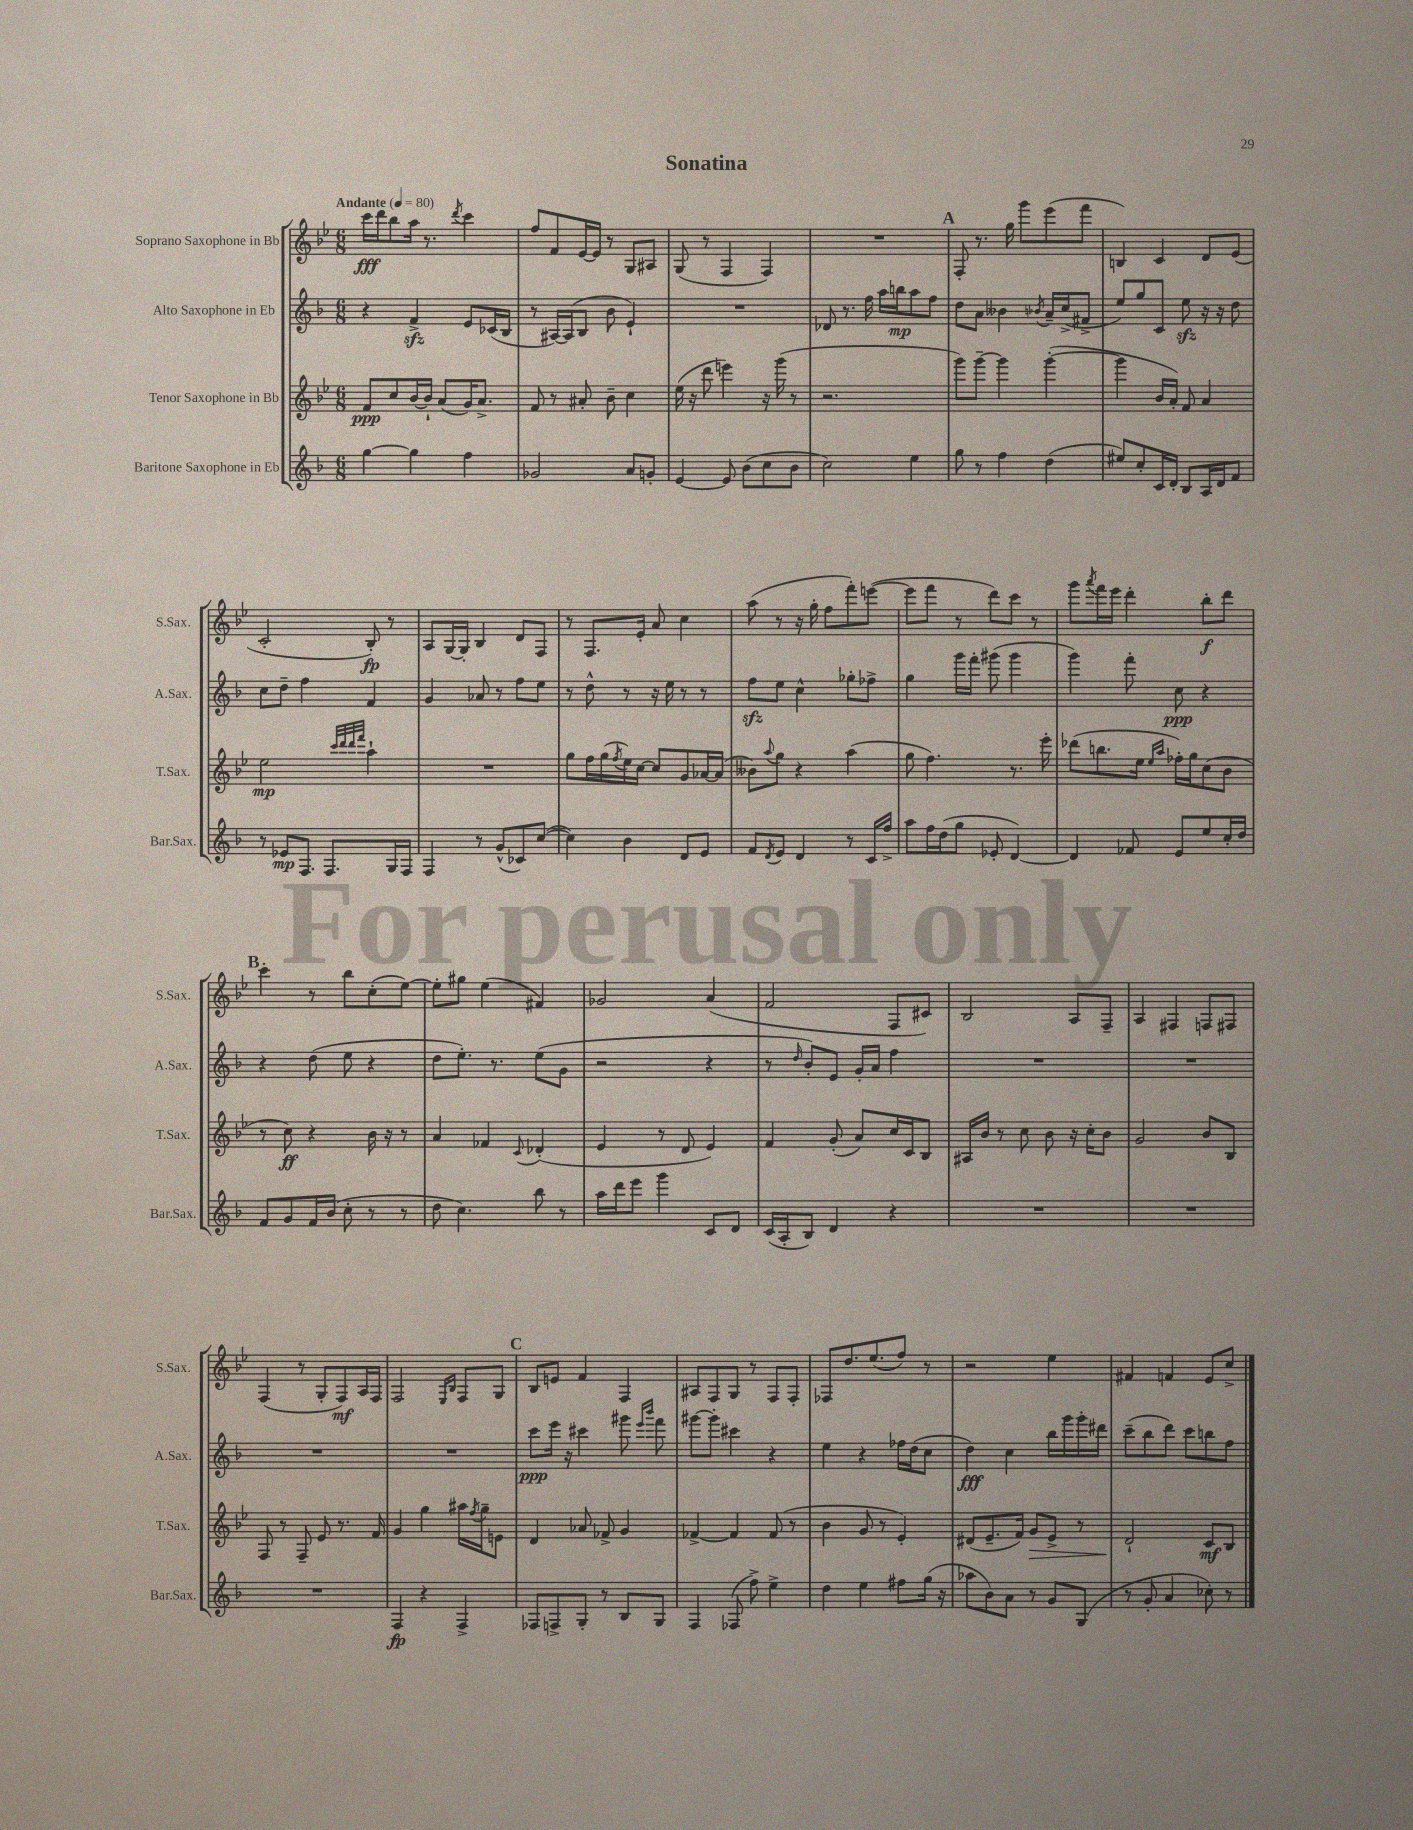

**kern	**kern	**kern	**kern
*staff4	*staff3	*staff2	*staff1
*clefG2	*clefG2	*clefG2	*clefG2
*k[b-]	*k[b-e-]	*k[b-]	*k[b-e-]
*M6/8	*M6/8	*M6/8	*M6/8
*MM80	*MM80	*MM80	*MM80
[4gg\	8f/L	4r	16ccc\LL
.	.	.	16ddd\J
.	8cc/	.	8bb-\
4gg\]	[16b-/L	4f^/	16aa\Jk
.	16b-`/]JJ	.	8.r
.	(8a/L	.	.
.	.	.	8qddd/
4ff\	16g/K)	8e/L	4ccc\
.	8.a^/J	.	.
.	.	(16c-/L	.
.	.	16B-/JJ	.
=	=	=	=
2g-/	8f/	8r	8ff/L
.	8r	[16A#/LL)	8f/
.	.	(16A#/]J	.
.	8a#'/	8B-/J	[16e-/L
.	.	.	16e-/]JJ
.	8b-~\	8b-\	8r
8a/L	4cc\	4e`/)	8G/L
8g'/J	.	.	8A#/J
=	=	=	=
[4e/	(16ee-\	2.r	(8G/
.	16r	.	.
.	8ddd\	.	8r
8e/]	4eee\)	.	4F/
(8b-\L	.	.	.
8cc\	16r	.	4F/)
.	(16ggg\	.	.
8b-\J	8r	.	.
=	=	=	=
2cc\)	2.r	8d-/	2.r
.	.	8.r	.
.	.	16ff\	.
.	.	16aa\LL	.
.	.	16bb\J	.
4ee\	.	8aa\	.
.	.	8ff\J	.
=	=	=	=
8gg\	8ggg\L)	8dd\L	8F'/
8r	[8ggg~\J	8a\J	8.r
4ff\	4ggg\]	4b--\	.
.	.	.	16gg\
.	.	.	8ggg\L
.	.	8qb-/	.
(4dd\	([4ggg'\	16a~/LL	(8eee-\
.	.	(16cc^/J	.
.	.	8f#^/J	8fff\J
=	=	=	=
8ee#/L)	4ggg\]	8ee/L)	4B/)
8cc'/	.	8gg/	.
16c/L	16b-/LL	8c/J	4c/
16d'/JJ	16a'/JJ)	.	.
8B-/L	8f/	8ee\	.
16A/L	4a/	16r	8d/L
16d/J	.	16r	.
8f/J	.	8dd\	(8e-/J
=	=	=	=
8r	2ee-\	8cc\L	2c'/
8e-/L	.	8dd~\J	.
8.F/J	.	4ff\	.
8.F/L	.	.	.
.	32qqccc/LLL	.	.
.	32qqddd/	.	.
.	32qqddd/	.	.
.	32qqfff/JJJ	.	.
.	4aa`\	4f/	8B-'/)
16G/L	.	.	8r
16F/JJ	.	.	.
=	=	=	=
4F/	2.r	4g/	8A/L
.	.	.	[16G/L
.	.	.	16G'/]JJ
8r	.	8a-/	4B-/
(8g^^/L	.	8r	.
8c-/)	.	8ff\L	8d/L
([8cc/J	.	8ee\J	8F/J
=	=	=	=
4cc\])	8gg\L	8r	8r
.	16ff\L	8dd^^\	8.F/L
.	(16gg\	.	.
.	8qff/	.	.
4b-\	16ee-\)	8r	.
.	[16cc\JJ	.	16e-'/Jk
.	8cc/]L	16r	8a/
.	.	16ee\	.
8d/L	8g/	8r	4cc\
8e/J	[16a-/L	8r	.
.	(16a-/]JJ	.	.
=	=	=	=
8f/L	8b--\L)	8ff\L	(8aa\
8qd/	8qqaa/	.	.
8e/J	8gg\J	8ee\J	8r
4d/	4r	4cc^^\	16r
.	.	.	16gg'\
.	.	.	8ff\L
8r	(4aa\	8gg-'\L	8fff'\)
16c/LL	.	8ff-^\J	([8eee\J
16ff^/JJ	.	.	.
=	=	=	=
8aa\L	8gg\	4gg\	8eee\]L
16ff\L	4.ff\)	.	8fff\J
(16dd\J	.	.	.
8gg\J	.	16ggg\LL	8r
.	.	16fff'\JJ	.
8e-'/	.	(8ggg#\	8ddd\L)
[4d/)	8.r	4ggg#\	8ccc\J
.	.	.	8r
.	16eee-'\	.	.
=	=	=	=
4d/]	(8ddd-\L	4ggg\)	8ggg\L
.	.	.	8qaaa/
.	8.bb\	.	16fff\L
.	.	.	16eee-\JJ
8f-/	.	8fff'\	4ddd'\
.	16ee-\Jk	.	.
.	16qqee-/LL	.	.
.	16qqaa/JJ	.	.
8e/L	16ff-'\LL)	8cc\	.
.	16gg\J	.	.
8ee/	(8cc\	4r	8bb-'\L
16cc'/L	8b-\J	.	8ddd\J
16dd/JJ	.	.	.
=	=	=	=
8f/L	8r	4r	4ccc'\
8g/	8cc\)	.	.
16f/L	4r	(8dd\	8r
(16b-/JJ	.	.	.
8cc'\	.	8ee\	8bb-\L
8r	16b-\	4r	(8cc'\
.	16r	.	.
8r	8r	.	[8ee-\J)
=	=	=	=
8dd\	4a/	8dd\L	8ee-'\]L
4.cc\)	.	8.ee'\J)	8gg#\J
.	4f-/	.	(4ee-\
.	.	8.r	.
.	8qqc/	.	.
8bb-\	(4d-'/	(8ee\L	4f#/)
8r	.	8g\J	.
=	=	=	=
16aa\LL	4e-/	2r	2g-/
16ddd\J	.	.	.
8eee\J	.	.	.
4ggg\	8r	.	.
.	8d/	.	.
8c/L	4e-/)	4r	(4a/
8d/J	.	.	.
=	=	=	=
(16c/LL	4f/	8r	2f/
16A'/J	.	.	.
.	.	16qqdd/	.
8B-/J)	.	8b-'/L)	.
4d/	(8g'/	8e/J	.
.	8a/L)	16g'/LL	.
.	.	16a/JJ	.
4r	16cc/L	4ff\	8F/L
.	16c/J	.	.
.	8B-/J	.	8c#/J)
=	=	=	=
2.r	16A#/LL	2.r	2B-/
.	16b-/JJ	.	.
.	8r	.	.
.	8cc\	.	.
.	8b-\	.	.
.	16r	.	8A/L
.	16cc'\LK	.	.
.	8b-\J	.	8F~/J
=	=	=	=
2.r	2g/	2.r	4A/
.	.	.	4F#/
.	8b-/L	.	8F/L
.	8B-/J	.	8F#/J
=	=	=	=
2.r	8F/	2.r	(4F/
.	8r	.	.
.	8F~/	.	8r
.	8e-/	.	8G'/L
.	8.r	.	8F/)
.	.	.	16A/L
.	16f/	.	16F/JJ
=	=	=	=
4F/	4g/	2.r	2F/
4r	4gg\	.	.
.	.	.	16qqE-/LL
.	.	.	16qqB-/JJ
4F^/	16aa#\LL	.	8F/L
.	8qff/	.	.
.	16gg~\J	.	.
.	8e\J	.	8G/J
=	=	=	=
8F-/L	4d/	8ccc\L	8B-/L
8F^/	.	16eee\Jk	8e/J
.	.	16r	.
8G'/J	8a-/	4ccc#\	4f/
8r	8f-^/	.	.
8B-/L	4g/	8ggg#\	4F/
.	.	16qqeee/LL	.
.	.	16qqbbb-/JJ	.
8G/J	.	8fff\	.
=	=	=	=
4F/	[4f-^/	[8ggg#\L	8A#/L
.	.	8ggg#'\]J	8F/
(8F-/	4f-/]	4ccc#\	8G/J
8ff^\)	.	.	8r
4ee^\	(8f-/	4r	8F/L
.	8r	.	8F'/J
=	=	=	=
4dd\	4b-\	4ee\	8F-/L
.	.	.	8.dd/
4ee\	8g/	4r	.
.	.	.	(8.ee-/
.	8r	.	.
8ff#\L	4e-'/)	16ff-\LL	8ff/J)
.	.	(16dd\J	.
(16gg\Jk	.	8cc\J	8r
16r	.	.	.
=	=	=	=
8aa-\L	(8d#/L	4dd\)	2r
8b-\)	8.e-~/	.	.
8a\J	.	4cc\	.
.	16f/Jk)	.	.
8r	8g/L	.	.
8g/L	8e-^/J	16bb-\LL	4ee-\
.	.	16ggg\	.
(8G/J	8r	16ggg'\	.
.	.	16ddd#\JJ	.
=	=	=	=
8r	2d`/	(8ccc~\L	4f#/
8g'/	.	8bb-\	.
4a/	.	8ddd\J)	4f/
.	.	8ccc\L	.
8cc-'\)	8c/L	8bb\	8e-/L
8r	8B-/J	8ff\J	8cc^/J
==	==	==	==
*-	*-	*-	*-
